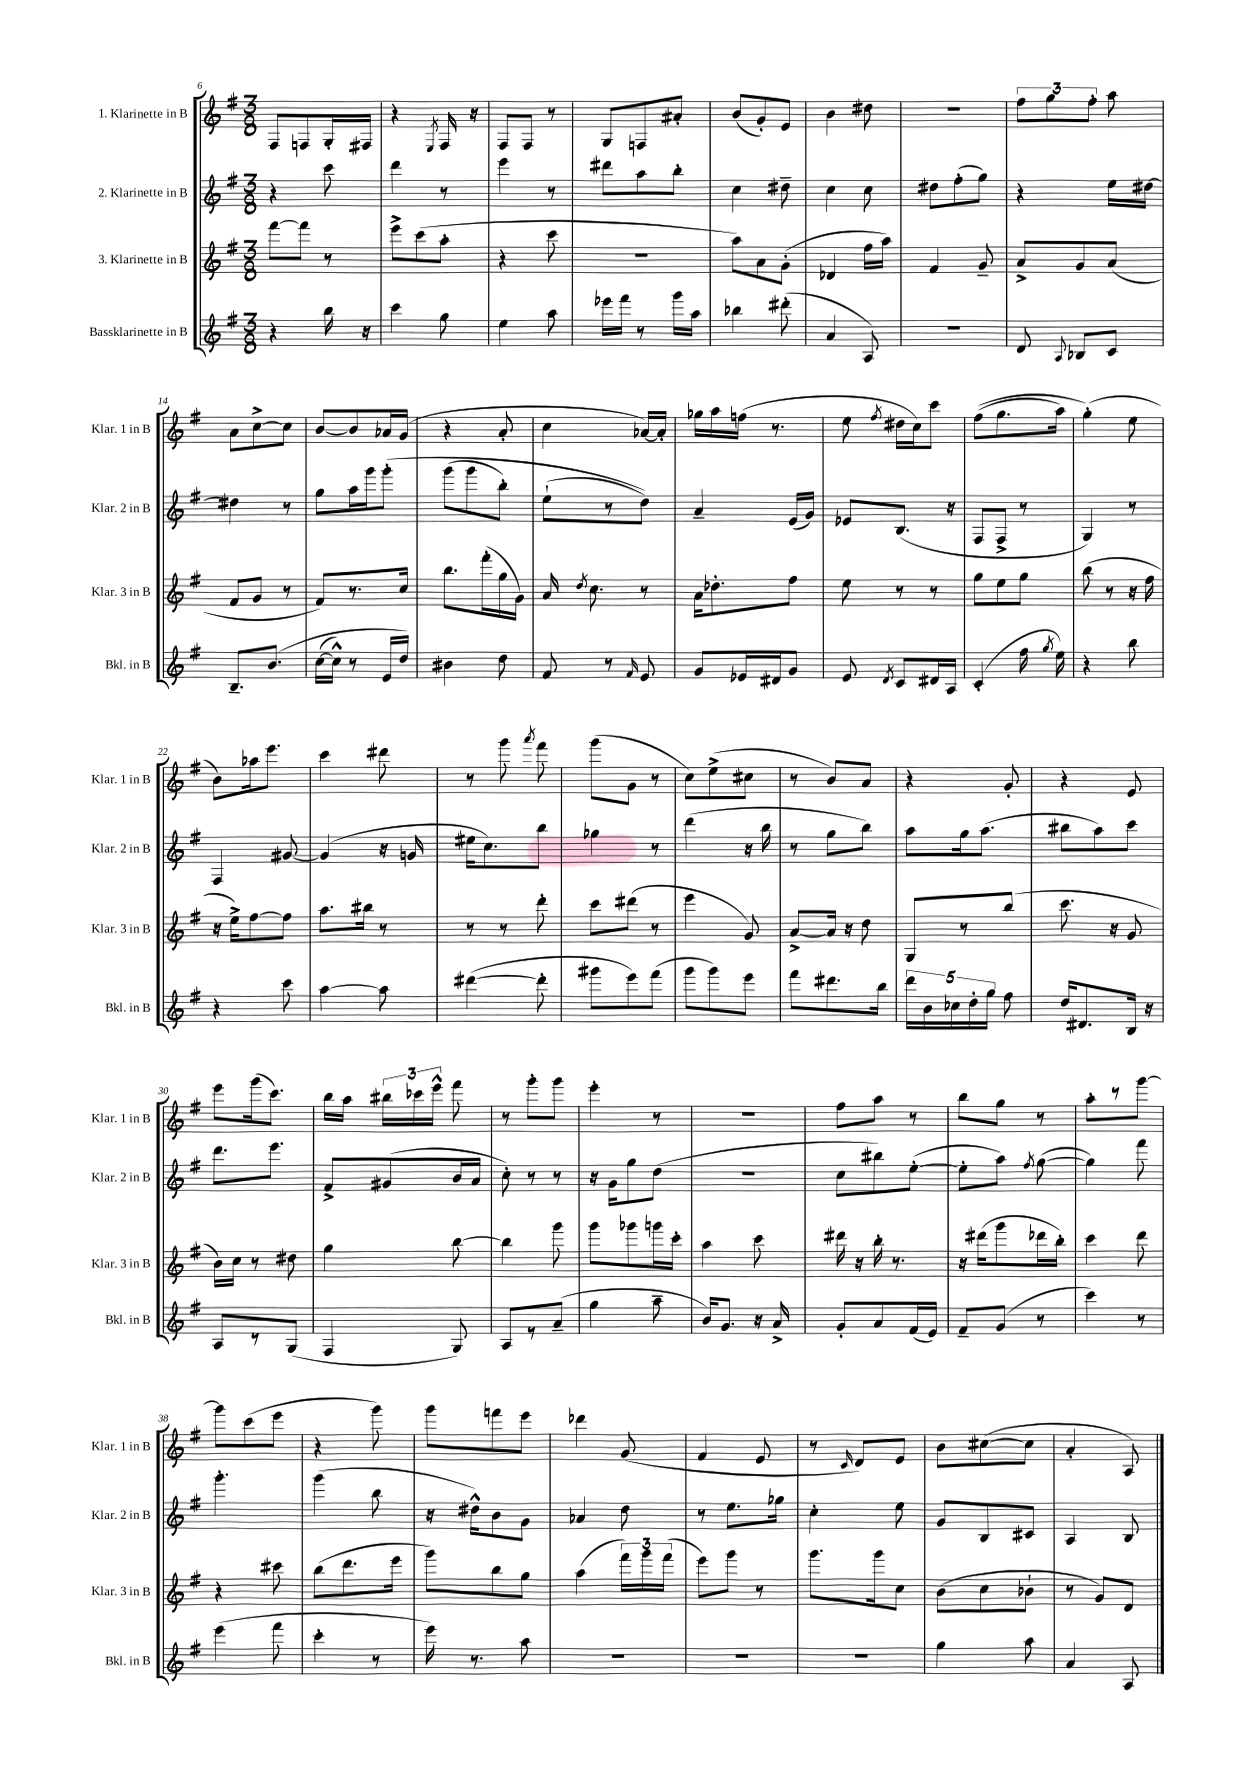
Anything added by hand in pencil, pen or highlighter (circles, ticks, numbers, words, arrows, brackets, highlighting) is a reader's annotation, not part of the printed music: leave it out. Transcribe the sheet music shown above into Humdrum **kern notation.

**kern	**kern	**kern	**kern
*staff4	*staff3	*staff2	*staff1
*clefG2	*clefG2	*clefG2	*clefG2
*k[f#]	*k[f#]	*k[f#]	*k[f#]
*M3/8	*M3/8	*M3/8	*M3/8
4r	[8fff#\L	4r	8F#/L
.	8fff#\]J	.	8F/
16bb\	8r	8ccc\	16G'/L
16r	.	.	16F#/JJ
=	=	=	=
4ccc\	8eee^\L	4ddd\	4r
.	(8ccc\	.	.
.	.	.	8qE/
8gg\	8aa'\J	8r	16F#/
.	.	.	16r
=	=	=	=
4ee\	4r	4eee\	8F#/L
.	.	.	8F#/J
8aa\	8ccc\	8r	8r
=	=	=	=
16eee-\LL	4.r	8ddd#\L	8G/L
16fff#\JJ	.	.	.
8r	.	8aa\	8F/
16ggg\LL	.	8bb'\J	8a#'/J
16aa\JJ	.	.	.
=	=	=	=
4bb-\	8aa\L)	4cc\	(8b/L
.	8a\	.	8g'/)
(8ddd#'\	(8g'\J	8dd#~\	8e/J
=	=	=	=
4a/	4d-/	4cc\	4b\
8A/)	16ff#\LL	8cc\	8dd#\
.	16aa\JJ)	.	.
=	=	=	=
4.r	4f#/	8dd#\L	4.r
.	.	(8ff#'\	.
.	8g~/	8gg\J)	.
=	=	=	=
8d/	8a^/L	4r	12ff#\L
.	.	.	12gg\
8qqA/	.	.	.
8B-/L	8g/	.	.
.	.	.	12ff#'\J
8c/J	(8a/J	16ee\LL	8aa\
.	.	[16dd#\JJ	.
=	=	=	=
8.B~/L	8f#/L	4dd#\]	8a\L
.	8g/J	.	[8cc^\
&(8.b/J	.	.	.
.	8r	8r	8cc\]J
=	=	=	=
([16cc\LL	8f#/L)	8gg\L	[8b/L
16cc^^\]JJ)	.	.	.
8r	8.r	16aa\L	8b/]
.	.	16ggg\J	.
16e/LL	.	&(8ggg'\J	16a-/L
16dd/JJ&)	16cc/Jk	.	(16g/JJ
=	=	=	=
4b#\	8.bb\L	(8ggg\L	4r
.	.	8ggg\	.
.	(16fff#'\L	.	.
8dd\	16gg\	8bb'\J)	8a'/
.	16g\JJ)	.	.
=	=	=	=
8f#/	16a/	(8ee`\L	4cc\
.	8qdd/	.	.
.	8.cc\	.	.
8r	.	8r	.
16qqf#/	.	.	.
8e/	8r	8dd\J)&)	[16a-/LL)
.	.	.	16a-'/]JJ
=	=	=	=
8g/L	16a\LK	4a~/	16gg-\LL
.	8.dd-'\	.	16aa\
16e-/L	.	.	(16ff\JJ
16d#/J	.	.	8.r
8g/J	8ff#\J	(16e/LL	.
.	.	16g/JJ)	.
=	=	=	=
8e/	8ee\	8e-/L	8ee\
8qd/	.	.	8qff#/
8c/L	8r	(8.B/J	16dd#\LL
.	.	.	16cc\J)
16d#/L	8r	.	8ccc\J
16A/JJ	.	16r	.
=	=	=	=
(4c'/	8gg\L	8F#/L	&((8ff#\L
.	8ee\	8F#^/J	8.gg\
16ff#\	8gg\J	8r	.
8qgg/	.	.	.
16ee\)	.	.	16aa\Jk)
=	=	=	=
4r	(8bb\	4G/)	(4gg'\&)
.	8r	.	.
8bb\	16r	8r	8ee\
.	16ff#\	.	.
=	=	=	=
4r	16r	4F#/	8b\L)
.	16ee^\LK)	.	.
.	[8ff#\	.	16aa-\k
.	.	.	8.eee\J
8ccc\	8ff#\]J	[8g#/	.
=	=	=	=
[4aa\	8.aa\L	(4g#/]	4ccc\
.	16bb#\Jk	.	.
8aa\]	8r	16r	8ddd#\
.	.	16g/	.
=	=	=	=
([4ddd#\	8r	16ee#\LK	8r
.	.	8.cc\)	.
.	8r	.	8ggg\
.	.	.	8qaaa/
8ddd#'\]	8ddd'\	8bb\J	8fff#\
=	=	=	=
8ggg#\L	8ccc\L	4gg-\	(8ggg\L
8eee\)	(8ddd#\J	.	8g\J
(8fff#\J	8r	8r	8r
=	=	=	=
8ggg\L	4eee\	(4ddd\	8cc\L)
8ggg\)	.	.	(8ee^\
8eee\J	8g/)	16r	8cc#\J
.	.	16bb\	.
=	=	=	=
8fff#\L	[8a^/L	8r	8r
8.ddd#\	16a/]Jk	8gg\L	8b/L)
.	16r	.	.
.	8dd\	8bb\J)	8a/J
16bb\Jk	.	.	.
=	=	=	=
20ddd\LL	8G/L	8aa\L	4r
20b\	.	.	.
20cc-\	.	.	.
.	8r	16gg\k	.
20dd'\	.	.	.
.	.	(8.aa\J	.
20gg\JJ	.	.	.
8ff#\	(8bb/J	.	8g'/
=	=	=	=
16dd/LK	8.ccc\	8bb#\L	4r
8.d#/	.	.	.
.	.	8aa\)	.
.	16r	.	.
16B/Jk	8g/	8ccc\J	8e/
16r	.	.	.
=	=	=	=
8A/L	16b\LL)	8.ddd\L	8eee\L
.	16cc\JJ	.	.
8r	8r	.	(16ggg\k
.	.	8.eee\J	8.ccc\J)
(8G/J	8dd#\	.	.
=	=	=	=
4F#/	4gg\	8f#^/L	16bb\LL
.	.	.	16aa\JJ
.	.	(8g#/	24bb#\LL
.	.	.	24ccc-\
.	.	.	24eee^^\JJ
8G/)	[8bb\	16b/L	8fff#\
.	.	16a/JJ	.
=	=	=	=
8A/L	4bb\]	8cc'\)	8r
8r	.	8r	8ggg'\L
(8a~/J	8ggg\	8r	8ggg\J
=	=	=	=
4gg\	8ggg\L	16r	4eee'\
.	.	16g\LK	.
.	8ggg-\	8gg\	.
8aa~\	16ggg\L	(8dd\J	8r
.	16ccc'\JJ	.	.
=	=	=	=
16b/LK)	4aa\	4.r	4.r
8.g/J	.	.	.
16r	8ccc\	.	.
16a^/	.	.	.
=	=	=	=
8g'/L	16ddd#\	8cc\L	8ff#\L
.	16r	.	.
8a/	16bb'\	8bb#\)	8aa\J
.	8.r	.	.
(16f#/L	.	([8ee'\J	8r
16e/JJ)	.	.	.
=	=	=	=
8f#~/L	16r	8ee'\]L	8bb\L
.	(16ddd#\LK	.	.
(8g/J	8ggg\	8aa\J)	8gg\J
.	.	8qff#/	.
8r	16ddd-\L	([8gg\	8r
.	16bb'\JJ)	.	.
=	=	=	=
4ccc\)	4ccc\	4gg\])	8aa'\L
.	.	.	8r
8r	8ddd\	8fff#\	[8ggg\J
=	=	=	=
(4eee\	4r	4.ggg'\	8ggg\]L
.	.	.	(8ccc\
8fff#\	8ccc#\	.	8eee\J
=	=	=	=
4ccc'\	(8bb\L	(4ggg\	4r
.	8.ddd\	.	.
8r	.	8bb\	8ggg\)
.	16eee\Jk	.	.
=	=	=	=
16eee\)	8ggg\L)	16r	8ggg\L
8.r	.	16dd#^^\LK)	.
.	8bb\	8b\	8fff\
8aa\	8gg\J	8g\J	8eee\J
=	=	=	=
4.r	(4aa\	4a-/	4ddd-\
.	24fff#\LL)	8dd\	(8g/
.	24ggg\	.	.
.	(24fff#\JJ	.	.
=	=	=	=
4.r	8eee\L)	8r	4f#/
.	8ggg\J	8.ee\L	.
.	8r	.	8e/
.	.	16gg-\Jk	.
=	=	=	=
4.r	8.ggg\L	4cc'\	8r
.	.	.	16qqc/
.	.	.	8d/L)
.	16ggg\k	.	.
.	8cc\J	8ee\	8e/J
=	=	=	=
4gg\	(8b\L	8g/L	8b\L
.	8cc\	8B/	([8cc#\
8aa\	8b-`\J	8c#/J	8cc#\]J
=	=	=	=
4a/	8r	4A/	4a'/
.	8g/L)	.	.
8A/	8d/J	8B/	8A/)
==	==	==	==
*-	*-	*-	*-
